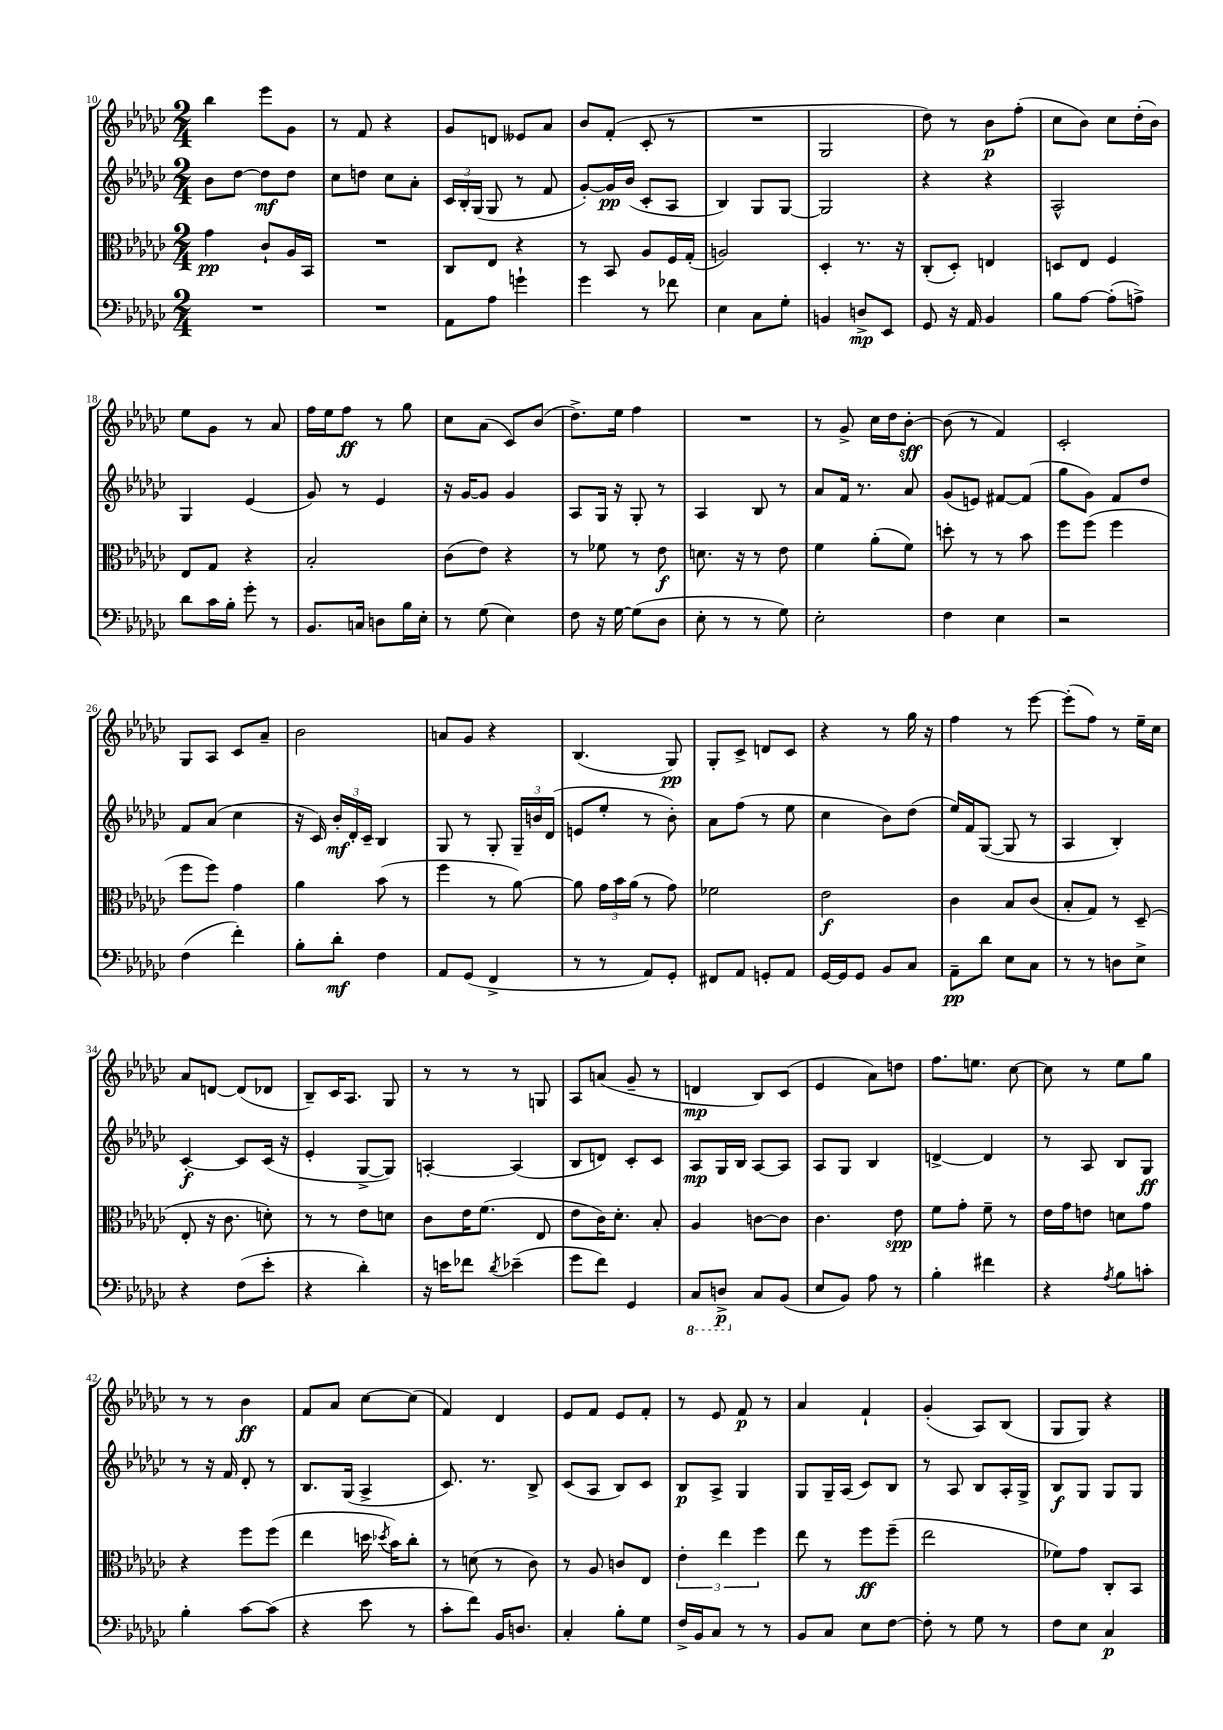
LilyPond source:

<<
\new StaffGroup <<
\new Staff = "s0" {
    \clef treble \key ges \major \numericTimeSignature \time 2/4
    \autoBeamOff bes''4 ees'''8[ ges'8] |
    r8 f'8 r4 |
    ges'8[ d'8] eeses'8[ aes'8] |
    bes'8[ f'8]-.( ces'8-. r8 |
    R2 |
    ges2 |
    des''8) r8 bes'8[\p f''8]-.( |
    ces''8[ bes'8]) ces''8[ des''16-.( bes'16]) |
    ees''8[ ges'8] r8 aes'8 |
    f''16[ ees''16 f''8]\ff r8 ges''8 |
    ces''8[ aes'8]( ces'8[) bes'8]( |
    des''8.[->) ees''16] f''4 |
    R2 |
    r8 ges'8-> ces''16[ des''16 bes'8]~-.\sff |
    bes'8( r8 f'4) |
    ces'2-. |
    ges8[ aes8] ces'8[ aes'8]-- |
    bes'2 |
    a'8[ ges'8] r4 |
    bes4.( ges8\pp) |
    ges8[-. ces'8]-> d'8[ ces'8] |
    r4 r8 ges''16 r16 |
    f''4 r8 ees'''8~ |
    ees'''8[-.( f''8]) r8 ees''16[-- ces''16] |
    aes'8[ d'8]~ d'8[( des'8] |
    bes8[--) ces'16 aes8.] ges8 |
    r8 r8 r8 g8 |
    aes8[ a'8]( ges'8-- r8 |
    d'4\mp bes8[) ces'8]( |
    ees'4 aes'8[) d''8] |
    f''8.[ e''8.] ces''8~ |
    ces''8 r8 ees''8[ ges''8] |
    r8 r8 bes'4\ff |
    f'8[ aes'8] ces''8[~ ces''8]( |
    f'4) des'4 |
    ees'8[ f'8] ees'8[ f'8]-. |
    r8 ees'8 f'8\p r8 |
    aes'4 f'4-! |
    ges'4-.( aes8[) bes8]( |
    ges8[ ges8]) r4 \bar "|." |
}
\new Staff = "s1" {
    \clef treble \key ges \major \numericTimeSignature \time 2/4
    \autoBeamOff bes'8[ des''8]~ des''8[\mf des''8] |
    ces''8[ d''8] ces''8[ aes'8]-. |
    \tuplet 3/2 { ces'16[ bes16-. ges16]( } ges8 r8 f'8 |
    ges'8[~-.) ges'16\pp bes'16]( ces'8[-. aes8] |
    bes4) ges8[ ges8]~ |
    ges2 |
    r4 r4 |
    aes2-^ |
    ges4 ees'4( |
    ges'8) r8 ees'4 |
    r16 ges'16[~ ges'8] ges'4 |
    aes8[ ges16] r16 ges8-. r8 |
    aes4 bes8 r8 |
    aes'8[ f'16] r8. aes'8 |
    ges'8[( e'8]) fis'8[~ fis'8]( |
    ges''8[ ges'8]) f'8[ des''8] |
    f'8[ aes'8]( ces''4 |
    r16 ces'16) \tuplet 3/2 { bes'16[-.\mf des'16-. ces'16]-- } bes4 |
    ges8 r8 ges8-. \tuplet 3/2 { ges16[-- b'16 des'16]( } |
    e'8[ ees''8]-. r8 bes'8-.) |
    aes'8[ f''8]( r8 ees''8 |
    ces''4 bes'8[) des''8]( |
    ees''16[) f'16 ges8]~( ges8 r8 |
    aes4 bes4-.) |
    ces'4~-.\f ces'8[ ces'16]( r16 |
    ees'4-. ges8[~-> ges8]) |
    a4~-. a4( |
    bes8[ d'8]) ces'8[-. ces'8] |
    aes8[\mp ges16 bes16] aes8[~ aes8] |
    aes8[ ges8] bes4 |
    d'4~-> d'4 |
    r8 aes8 bes8[ ges8]\ff |
    r8 r16 f'16 des'8-. r8 |
    bes8.[ ges16]( aes4-> |
    ces'8.) r8. bes8-> |
    ces'8[( aes8] bes8[) ces'8] |
    bes8[\p aes8]-> ges4 |
    ges8[ ges16-- aes16]( ces'8[) bes8] |
    r8 aes8 bes8[ aes16-. ges16]-> |
    bes8[\f ges8] ges8[ ges8] \bar "|." |
}
\new Staff = "s2" {
    \clef alto \key ges \major \numericTimeSignature \time 2/4
    \autoBeamOff ges'4\pp ces'8[-! aes16 bes,16] |
    R2 |
    ces8[ ees8] r4 |
    r8 bes,8 aes8[ f16 ges16]-.( |
    a2) |
    des4-. r8. r16 |
    ces8[-.( des8]-.) e4 |
    d8[ ees8] f4 |
    ees8[ ges8] r4 |
    bes2-. |
    ces'8[( ees'8]) r4 |
    r8 fes'8 r8 ees'8\f |
    d'8. r16 r8 ees'8 |
    f'4 aes'8[-.( f'8]) |
    d''8-. r8 r8 bes'8 |
    f''8[ f''8]( f''4 |
    f''8[ f''8]) ges'4 |
    aes'4 bes'8( r8 |
    f''4 r8 aes'8~) |
    aes'8 \tuplet 3/2 { ges'16[ bes'16 aes'16]( } r8 ges'8) |
    fes'2 |
    ees'2\f |
    ces'4 bes8[ ces'8]( |
    bes8[-. ges8]) r8 des8--( |
    ees8-. r16 ces'8. d'8-.) |
    r8 r8 ees'8[ d'8] |
    ces'8[ ees'16 f'8.]( ees8 |
    ees'8[ ces'16) des'8.]-. bes8-. |
    aes4 c'8[~ c'8] |
    ces'4. ees'8\spp |
    f'8[ ges'8]-. f'8-- r8 |
    ees'16[ ges'16 e'8] d'8[ ges'8] |
    r4 f''8[ f''8]( |
    ees''4 d''16 \acciaccatura { des''8 } bes'16[) ces''8]-. |
    r8 d'8( r8 ces'8) |
    r8 aes8 c'8[ ees8] |
    \tuplet 3/2 { ees'4-. ees''4 f''4 } |
    ees''8 r8 f''8[\ff f''8]--( |
    ees''2 |
    fes'8[) ges'8] ces8[-. bes,8] \bar "|." |
}
\new Staff = "s3" {
    \clef bass \key ges \major \numericTimeSignature \time 2/4
    \autoBeamOff R2 |
    R2 |
    aes,8[ aes8] g'4-! |
    ges'4 r8 fes'8 |
    ees4 ces8[ ges8]-. |
    b,4 d8[->\mp ees,8] |
    ges,8 r16 aes,16 bes,4 |
    bes8[ aes8]~ aes8[-.( a8]->) |
    des'8[ ces'16 bes16]-. ges'8-. r8 |
    bes,8.[ c16] d8[ bes16 ees16]-. |
    r8 ges8( ees4) |
    f8 r16 ges16~ ges8[( des8] |
    ees8-. r8 r8 ges8) |
    ees2-. |
    f4 ees4 |
    r2 |
    f4( f'4-.) |
    bes8[-. des'8]-.\mf f4 |
    aes,8[ ges,8]( f,4-> |
    r8 r8 aes,8[) ges,8]-. |
    fis,8[ aes,8] g,8[-. aes,8] |
    ges,16[~ ges,16 ges,8] bes,8[ ces8] |
    aes,8[--\pp des'8] ees8[ ces8] |
    r8 r8 d8[ ees8]-> |
    r4 f8[( ees'8]-. |
    r4 des'4-.) |
    r16 e'16[ fes'8] \acciaccatura { des'8 } ees'4--( |
    ges'8[ f'8]) ges,4 |
    \ottava #-1 ces,8[ d,8]->\p \ottava #0 ces8[ bes,8]( |
    ees8[ bes,8]) aes8 r8 |
    bes4-. fis'4 |
    r4 \acciaccatura { aes8 } bes8[ c'8]-. |
    bes4-. ces'8[~ ces'8]( |
    r4 ees'8 r8 |
    ces'8[-. f'8]) bes,16[ d8.] |
    ces4-. bes8[-. ges8] |
    f16[-> bes,16 ces8] r8 r8 |
    bes,8[ ces8] ees8[ f8]~ |
    f8-. r8 ges8 r8 |
    f8[ ees8] ces4\p \bar "|." |
}
>>
>>
\layout { \context { \Score currentBarNumber = #10 } }
